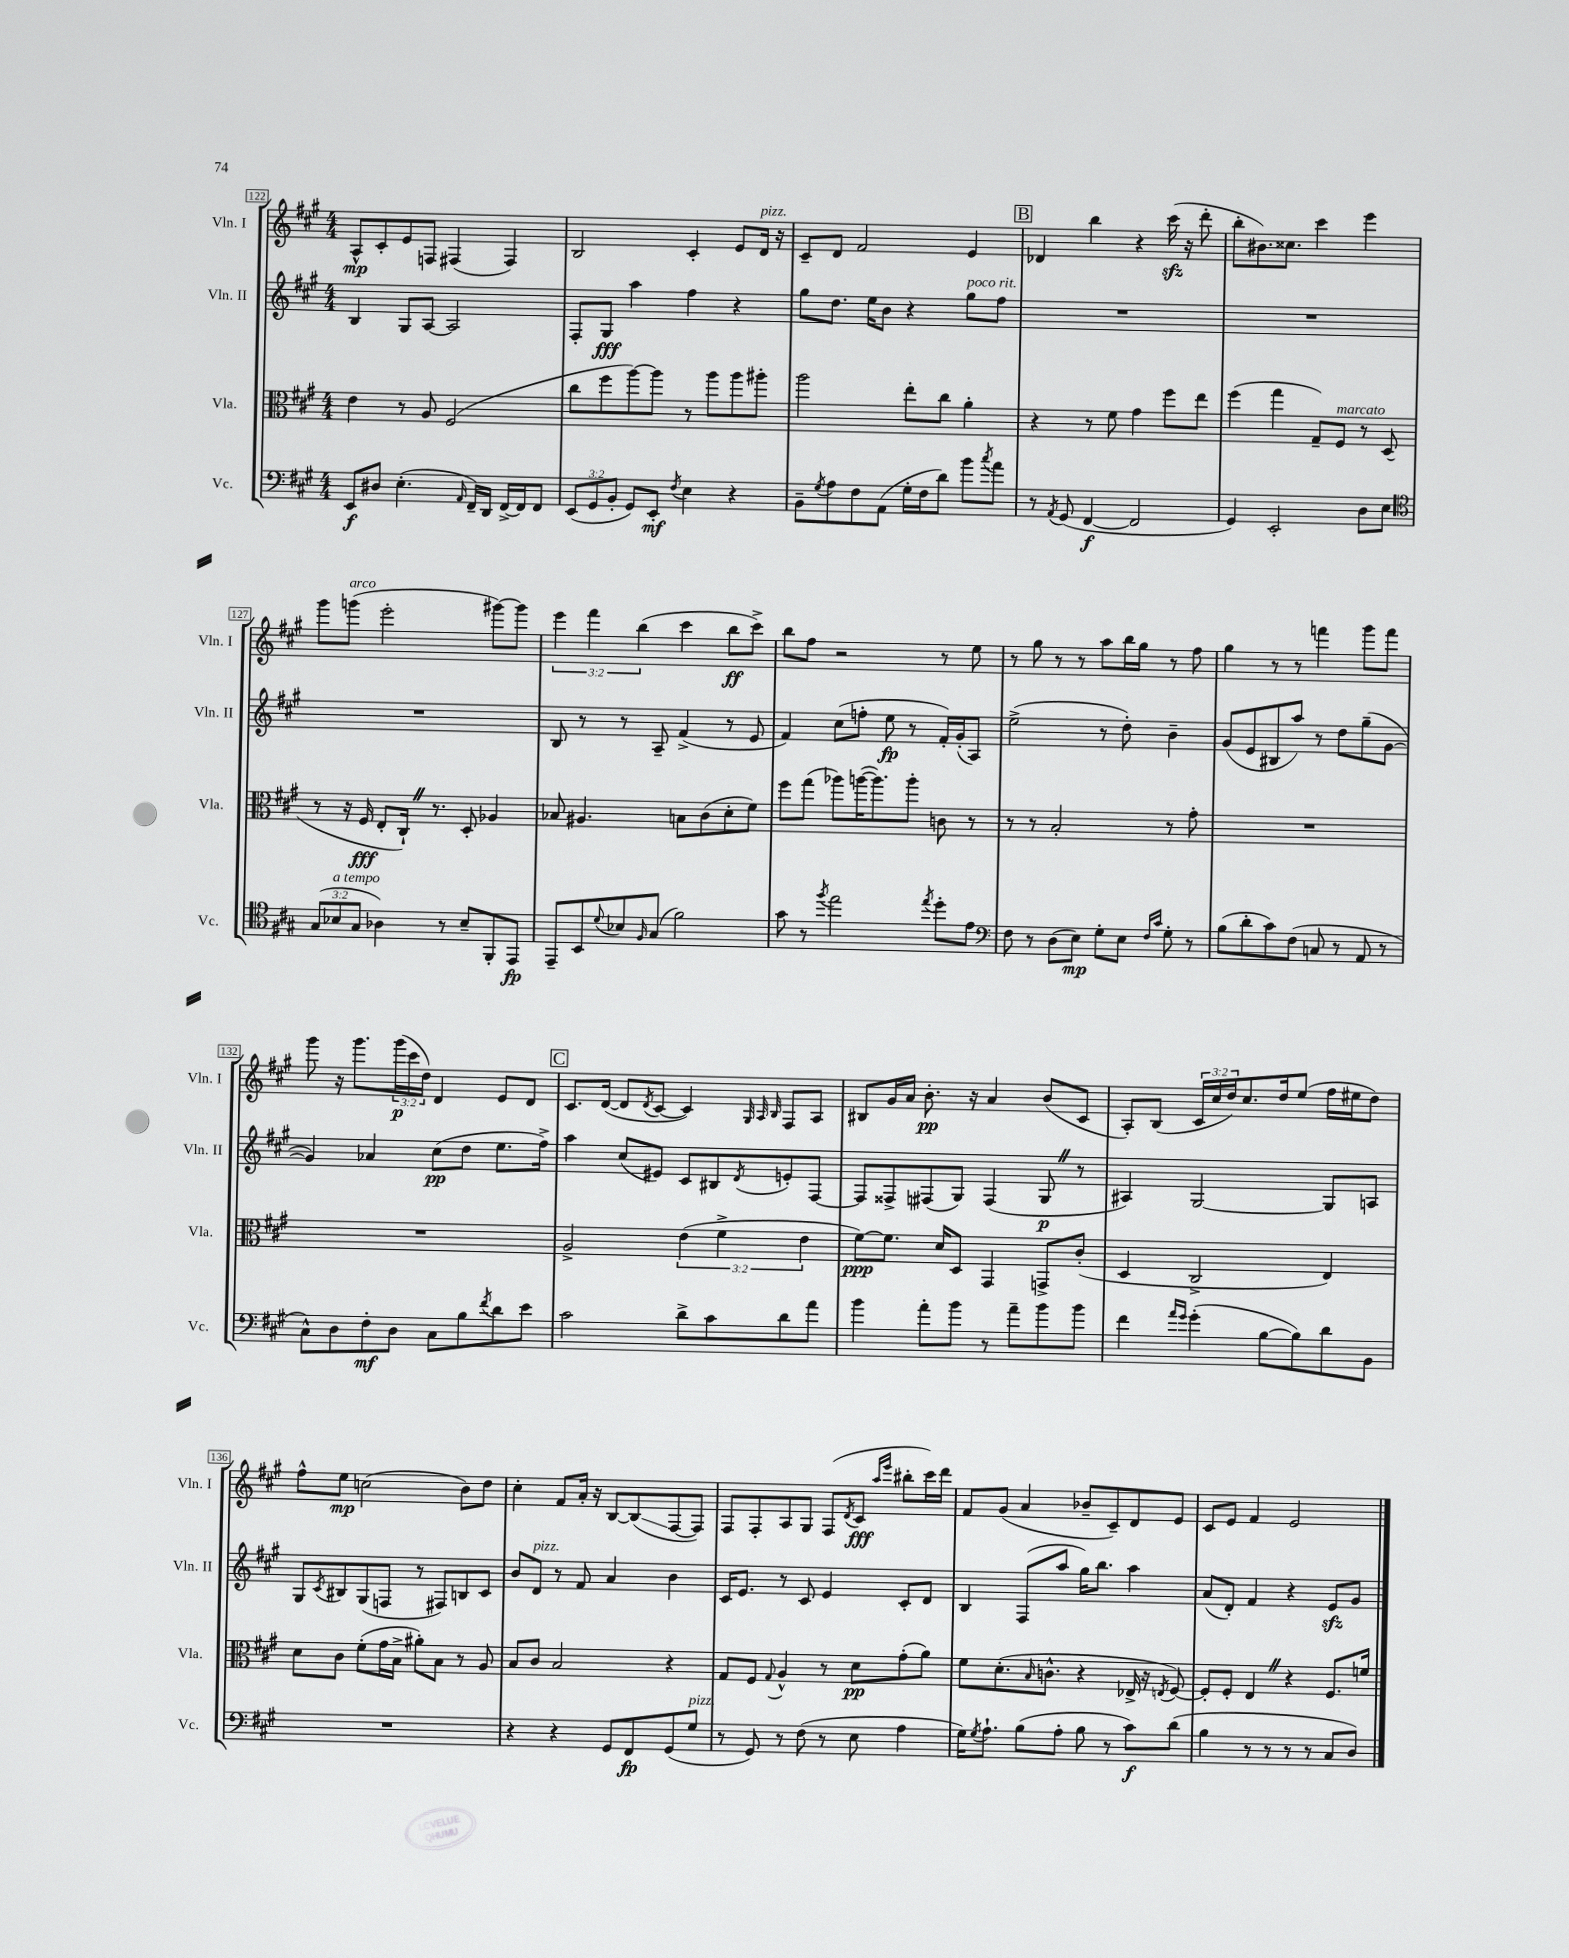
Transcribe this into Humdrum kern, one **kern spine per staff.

**kern	**kern	**kern	**kern
*staff4	*staff3	*staff2	*staff1
*clefF4	*clefC3	*clefG2	*clefG2
*k[f#c#g#]	*k[f#c#g#]	*k[f#c#g#]	*k[f#c#g#]
*M4/4	*M4/4	*M4/4	*M4/4
8EE	4e	4B	8A^^
8D#	.	.	8c#'
(4.E'	8r	8G#	8e
.	8A	[8A	8F
.	(2F#	2A]	(4F#
16qqAA	.	.	.
16FF#~)	.	.	.
16DD	.	.	.
[16FF#^	.	.	4F#)
16FF#]	.	.	.
8FF#	.	.	.
=	=	=	=
(12EE	8cc#	8F#'	2B
12GG#	.	.	.
.	8ff#	8G#	.
12BB'	.	.	.
8GG#)	[8aa)	4aa	.
8EE'	8aa]	.	.
8qF#	.	.	.
4E	8r	4ff#	4c#'
.	8aa	.	.
4r	8aa	4r	8e
.	8aa#'	.	16d
.	.	.	16r
=	=	=	=
8BB~	2aa	8gg#	8c#~
8qG#	.	.	.
8A	.	8.dd	8d
8F#	.	.	2f#
.	.	16ee	.
(8AA	.	8b	.
16G#'	8ee'	4r	.
16F#	.	.	.
8d)	8cc#	.	.
8b	4a'	8gg#	4e
8qcc#	.	.	.
8a	.	8ff#	.
=	=	=	=
8r	4r	1r	4d-
8qAA	.	.	.
(8GG#	.	.	.
[4FF#	8r	.	4bb
.	8f#	.	.
2FF#]	4g#	.	4r
.	8ff#	.	(16ccc#
.	.	.	16r
.	8ee	.	8ddd'
=	=	=	=
4GG#)	(4ff#	1r	8bb'
.	.	.	8.b#)
2EE'	4gg#	.	.
.	.	.	8.cc##
.	8G#~)	.	4ccc#
.	8F#	.	.
8D	8r	.	4eee
8E	(8D	.	.
=	=	=	=
*clefC4	*	*	*
(12G#	8r	1r	8ggg#
12B-	.	.	.
.	16r	.	(8ggg
12G#	.	.	.
.	16F#	.	.
4A-)	8E'	.	2eee'
.	16C#`)	.	.
.	8.r	.	.
8r	.	.	.
8B-~	8D'	.	.
8FF#'	4A-	.	[8ggg#)
8EE	.	.	8ggg#]
=	=	=	=
8EE~	8B-	8B	6eee
8BB	4.A#	8r	.
.	.	.	6fff#
8qqd	.	.	.
8B-	.	8r	.
.	.	.	(6bb
16qqF#	.	.	.
(8G#	.	8A~	.
2f#)	8B	(4f#^	4ccc#
.	(8c#	.	.
.	8d'	8r	8bb
.	8f#)	8e	8ccc#^)
=	=	=	=
8g#	8ff#	4f#)	8bb
8r	(8gg#	.	8ff#
8qff#	.	.	.
2ee	8aa-)	(8cc#	2r
.	([16aa	8ff'	.
.	8.aa])	.	.
.	.	8ee	.
.	8aa'	8r	.
8qee	.	.	.
8dd'	8c	16f#')	8r
.	.	(16g#'	.
8e	8r	8A)	8ee
=	=	=	=
*clefF4	*	*	*
8F#	8r	(2ee^	8r
8r	8r	.	8gg#
(8D	2B'	.	8r
8E)	.	.	8r
8G#'	.	8r	8aa
8E	.	8dd')	16bb
.	.	.	16gg#
16qqF#	.	.	.
16qqc#	.	.	.
8G#'	8r	4b~	8r
8r	8g#'	.	8ff#
=	=	=	=
(8B	1r	(8g#	4gg#
8d'	.	8e	.
8c#)	.	8B#	8r
(8F#	.	8aa)	8r
8C	.	8r	4fff
8r	.	8dd	.
8AA	.	(8gg#~	8ggg#
8r	.	[8g#	8fff
=	=	=	=
8C#^^)	1r	4g#])	8ggg#
8D	.	.	16r
.	.	.	8.ggg#
8F#'	.	4a-	.
8D	.	.	(24ggg#
.	.	.	24ccc#
.	.	.	24dd)
8C#	.	(8cc#	4d
8B	.	8dd	.
8qf#	.	.	.
8d	.	8.ee	8e
8e	.	.	8d
.	.	16ff#^)	.
=	=	=	=
2c#	2A^	4aa	8.c#
.	.	.	([16d
.	.	(8cc#	8d]
.	.	.	8qd
.	.	8e#)	[8c#
8d^	(6e	8c#	4c#])
8c#	.	8B#	.
.	6f#^	.	.
.	.	.	32qqG#
.	.	.	32qqA
.	.	8qd	32qqB
8d	.	8e'	8F#
.	6e	.	.
8a	.	[8F#	8A
=	=	=	=
4b	[8f#)	8F#]	8B#
.	8.f#]	8F##^	16g#
.	.	.	16a
8a'	.	(8F#	8.b'
.	16d	.	.
8b	8D	8G#)	.
.	.	.	16r
8r	4GG#	(4F#	4a
8a~	.	.	.
8b	8GG^	8G#	(8b
8b	(8c#'	8r	8c#
=	=	=	=
4f#	4D	4A#)	8A')
.	.	.	(8B
16qqa	.	.	.
16qqg#	.	.	.
(4g#'	2C#^	[2G#	24c#
.	.	.	24cc#
.	.	.	24dd)
.	.	.	8.cc#
[8B	.	.	.
.	.	.	16dd
8B])	.	.	(8ee
8d	4E)	8G#]	16ff#
.	.	.	16ee#
8BB	.	8A	8dd)
=	=	=	=
1r	8d	8G#	8ff#^^
.	.	8qc#	.
.	8c#	8B#	8ee
.	(8f#'	(8G#	(2cc
.	16g#	8F	.
.	16B^	.	.
.	8a#')	8r	.
.	8B	8F#)	.
.	8r	8B	8b)
.	8A	8c#	8dd
=	=	=	=
4r	8B	8b	4cc#'
.	8c#	8d	.
4r	2B	8r	8f#
.	.	8f#	16a'
.	.	.	16r
8GG#	.	4a	[8B
8FF#	.	.	(8B]
(8GG#	4r	4b	[8F#
8G#	.	.	8F#])
=	=	=	=
8r	8G#	16c#	8F#
.	.	8.e	.
8GG#)	8F#	.	8F#'
.	8qqG#	.	.
8r	4A^^	8r	8A
(8F#	.	8c#	8G#
8r	8r	4e	(8F#
.	.	.	8qd
8E	8d	.	8c#
.	.	.	16qqaa
.	.	.	16qqeee
4A	(8g#'	8c#'	8bb#'
.	8a)	8d	16ccc#)
.	.	.	16ddd
=	=	=	=
16G#)	8f#	4B	8f#
8qG#	.	.	.
8.A`	.	.	.
.	(8.d'	.	(8g#
(8B	.	(8F#	4a
.	16qqB	.	.
.	8.c^^	.	.
8A'	.	8aa	.
8B	4r	16gg#)	8b-~
.	.	8.bb	.
8r	.	.	8c#~)
8c#)	16E-^	4aa	8d
.	16r	.	.
.	8qE	.	.
(8d	[8F#)	.	8e
=	=	=	=
4B	8F#']	(8a	8c#
.	8F#'	8d')	8e
8r	4E	4f#	4f#
8r	.	.	.
8r	4r	4r	2e
8r	.	.	.
8C#	8.F#	8e	.
8D)	.	8g#	.
.	16f	.	.
==	==	==	==
*-	*-	*-	*-
